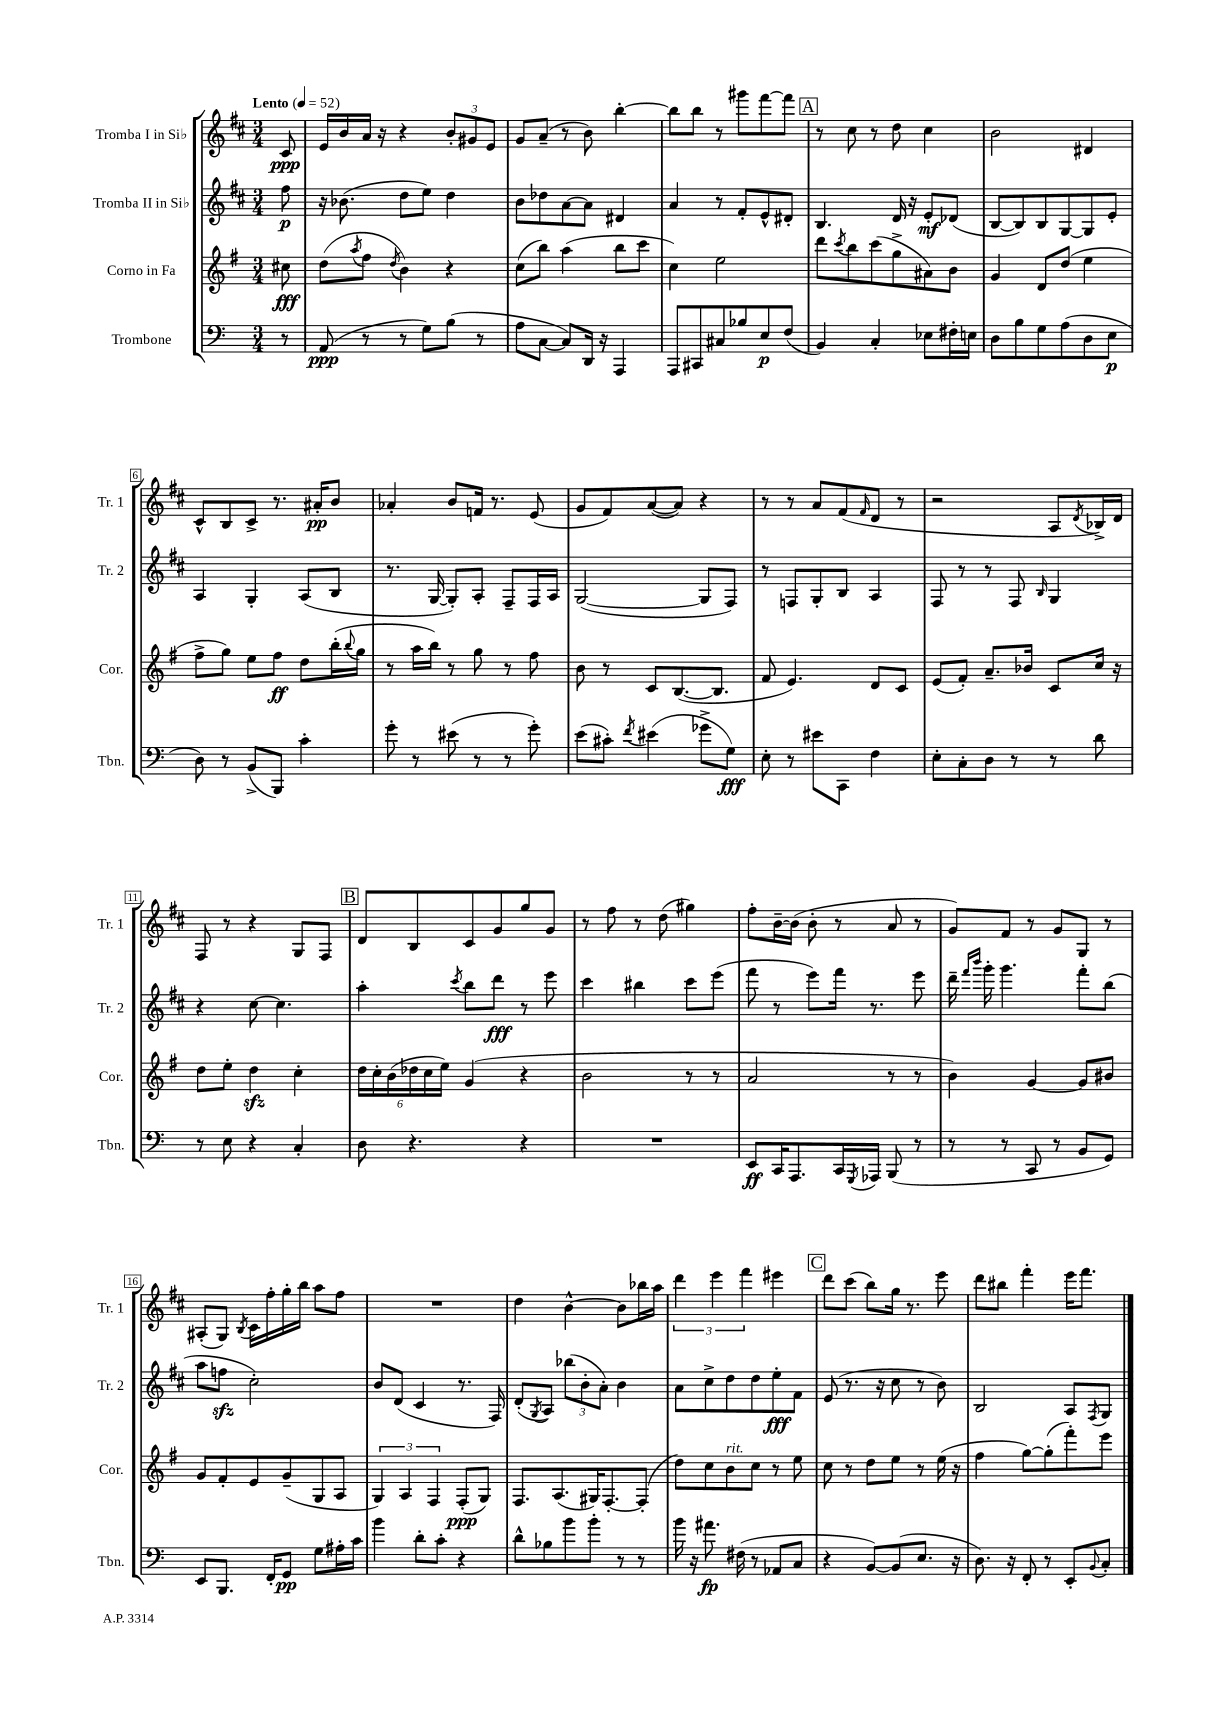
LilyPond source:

<<
\new StaffGroup <<
\new Staff = "s0" \with { instrumentName = "Tromba I in Sib" shortInstrumentName = "Tr. 1" } {
    \clef treble \key d \major \numericTimeSignature \time 3/4 \partial 8 \tempo "Lento" 4 = 52
    cis'8\ppp |
    e'16 b'16 a'16 r16 r4 \tuplet 3/2 { b'8-. gis'8 e'8 } |
    g'8 a'8--( r8 b'8) b''4~-. |
    b''8 b''8 r8 gis'''8 fis'''8~ fis'''8 |
    \mark \markup { \box "A" } r8 cis''8 r8 d''8 cis''4 |
    b'2 dis'4 |
    cis'8-^ b8 cis'8-> r8. ais'16-.\pp b'8 |
    aes'4-. b'8 f'16 r8. e'8( |
    g'8 fis'8) a'8~( a'8) r4 |
    r8 r8 a'8 fis'8( \grace { fis'16 } d'8 r8 |
    r2 a8 \acciaccatura { d'8 } bes16->) d'16 |
    fis8 r8 r4 g8 fis8 |
    \mark \markup { \box "B" } d'8 b8 cis'8 g'8 g''8 g'8 |
    r8 fis''8 r8 d''8( gis''4) |
    fis''8-. b'16~-- b'16( b'8-. r8 a'8 r8 |
    g'8) fis'8 r8 g'8 g8 r8 |
    ais8-.( g8) \acciaccatura { b8 } cis'16 fis''16-. g''16-. b''16 a''8 fis''8 |
    R2. |
    d''4 b'4~-^ b'8 bes''16 a''16 |
    \tuplet 3/2 { d'''4 e'''4 fis'''4 } eis'''4 |
    \mark \markup { \box "C" } d'''8 cis'''8( b''8) g''16 r8. e'''8 |
    d'''8 bis''8 fis'''4-. e'''16 fis'''8. \bar "|." |
}
\new Staff = "s1" \with { instrumentName = "Tromba II in Sib" shortInstrumentName = "Tr. 2" } {
    \clef treble \key d \major \numericTimeSignature \time 3/4 \partial 8
    fis''8\p |
    r16 bes'8.( d''8 e''8) d''4 |
    b'8 des''8 a'8~ a'8 dis'4 |
    a'4 r8 fis'8-. e'8-^ dis'8-. |
    \mark \markup { \box "A" } b4. d'16 r16 e'8-.\mf des'8( |
    b8~ b8) b8 g8~ g8 e'8-. |
    a4 g4-. a8( b8 |
    r8. g16~ g8-.) a8-. fis8-- fis16 a16 |
    g2~( g8 fis8) |
    r8 f8 g8-. b8 a4 |
    fis8 r8 r8 fis8 \grace { b16 } g4 |
    r4 cis''8~ cis''4. |
    \mark \markup { \box "B" } a''4-. \acciaccatura { cis'''8 } b''8 d'''8\fff r8 e'''8 |
    cis'''4 bis''4 cis'''8 e'''8( |
    fis'''8 r8 e'''8) fis'''16 r8. e'''8 |
    d'''16-- \grace { fis'''16 b'''16 } g'''16-. g'''4. fis'''8-. b''8( |
    a''8 f''8\sfz cis''2-.) |
    b'8 d'8( cis'4 r8. fis16) |
    d'8-.( \acciaccatura { g8 } a8) \tuplet 3/2 { bes''8( b'8-. a'8-.) } b'4 |
    a'8 cis''8-> d''8 d''8 e''8-.\fff fis'8 |
    \mark \markup { \box "C" } e'8( r8. r16 cis''8 r8 b'8) |
    b2 a8 \acciaccatura { fis8 } g8 \bar "|." |
}
\new Staff = "s2" \with { instrumentName = "Corno in Fa" shortInstrumentName = "Cor." } {
    \clef treble \key g \major \numericTimeSignature \time 3/4 \partial 8
    cis''8\fff |
    d''8( \acciaccatura { a''8 } fis''8 \acciaccatura { d''8 } b'4) r4 |
    c''8( b''8) a''4( b''8 c'''8 |
    c''4) e''2 |
    \mark \markup { \box "A" } d'''8 \acciaccatura { c'''8 } b''8 c'''8( g''8-> ais'8) b'8 |
    g'4 d'8 d''8( e''4 |
    fis''8-> g''8) e''8 fis''8\ff d''8 b''16-.( \appoggiatura { b''8 } g''16 |
    r8 a''16 b''16) r8 g''8 r8 fis''8 |
    b'8 r8 c'8 b8.~( b8. |
    fis'8 e'4.) d'8 c'8 |
    e'8( fis'8-.) a'8.-- bes'16 c'8 c''16 r16 |
    d''8 e''8-. d''4\sfz c''4-. |
    \mark \markup { \box "B" } \tuplet 6/4 { d''16 c''16-. b'16( des''16 c''16 e''16) } g'4( r4 |
    b'2 r8 r8 |
    a'2 r8 r8 |
    b'4) g'4~ g'8 bis'8 |
    g'8 fis'8-. e'8 g'8--( g8 a8 |
    \tuplet 3/2 { g4) a4 fis4 } fis8-.\ppp( g8) |
    fis8. a8.( gis16) fis8.~-. fis8-.( |
    d''8) c''8 b'8^\markup { \italic "rit." } c''8 r8 e''8 |
    \mark \markup { \box "C" } c''8 r8 d''8 e''8 r8 e''16( r16 |
    fis''4 g''8~) g''8-.( fis'''8-.) e'''8 \bar "|." |
}
\new Staff = "s3" \with { instrumentName = "Trombone" shortInstrumentName = "Tbn." } {
    \clef bass \key c \major \numericTimeSignature \time 3/4 \partial 8
    r8 |
    a,8\ppp( r8 r8 g8) b8( r8 |
    a8 c8~ c8) d,16 r16 a,,4 |
    a,,8 cis,8 cis8 bes8 e8\p f8( |
    \mark \markup { \box "A" } b,4) c4-. ees8 fis16-. e16 |
    d8 b8 g8 a8( d8 e8\p |
    d8) r8 b,8->( b,,8) c'4-. |
    g'8-. r8 eis'8( r8 r8 g'8-.) |
    e'8( cis'8-.) \acciaccatura { f'8 } eis'4( ges'8-> g8\fff) |
    e8-. r8 eis'8 c,8 f4 |
    e8-. c8-. d8 r8 r8 d'8 |
    r8 e8 r4 c4-. |
    \mark \markup { \box "B" } d8 r4. r4 |
    R2. |
    e,8\ff c,16 a,,8. c,16 \acciaccatura { g,,8 } aes,,16 b,,8( r8 |
    r8 r8 c,8 r8 b,8 g,8) |
    e,8 b,,8. f,16-. g,8\pp g8 ais16-. c'16 |
    b'4 d'8-. c'8-. r4 |
    d'8-^ bes8 b'8 b'8-. r8 r8 |
    b'16 r16 ais'8.\fp fis16( r8 aes,8 c8 |
    \mark \markup { \box "C" } r4 b,8~) b,8( e8. r16 |
    d8.) r16 f,8-. r8 e,8-. \appoggiatura { b,8 } c8-. \bar "|." |
}
>>
>>
\layout { \context { \Score \override BarNumber.stencil = #(make-stencil-boxer 0.1 0.3 ly:text-interface::print) } }
